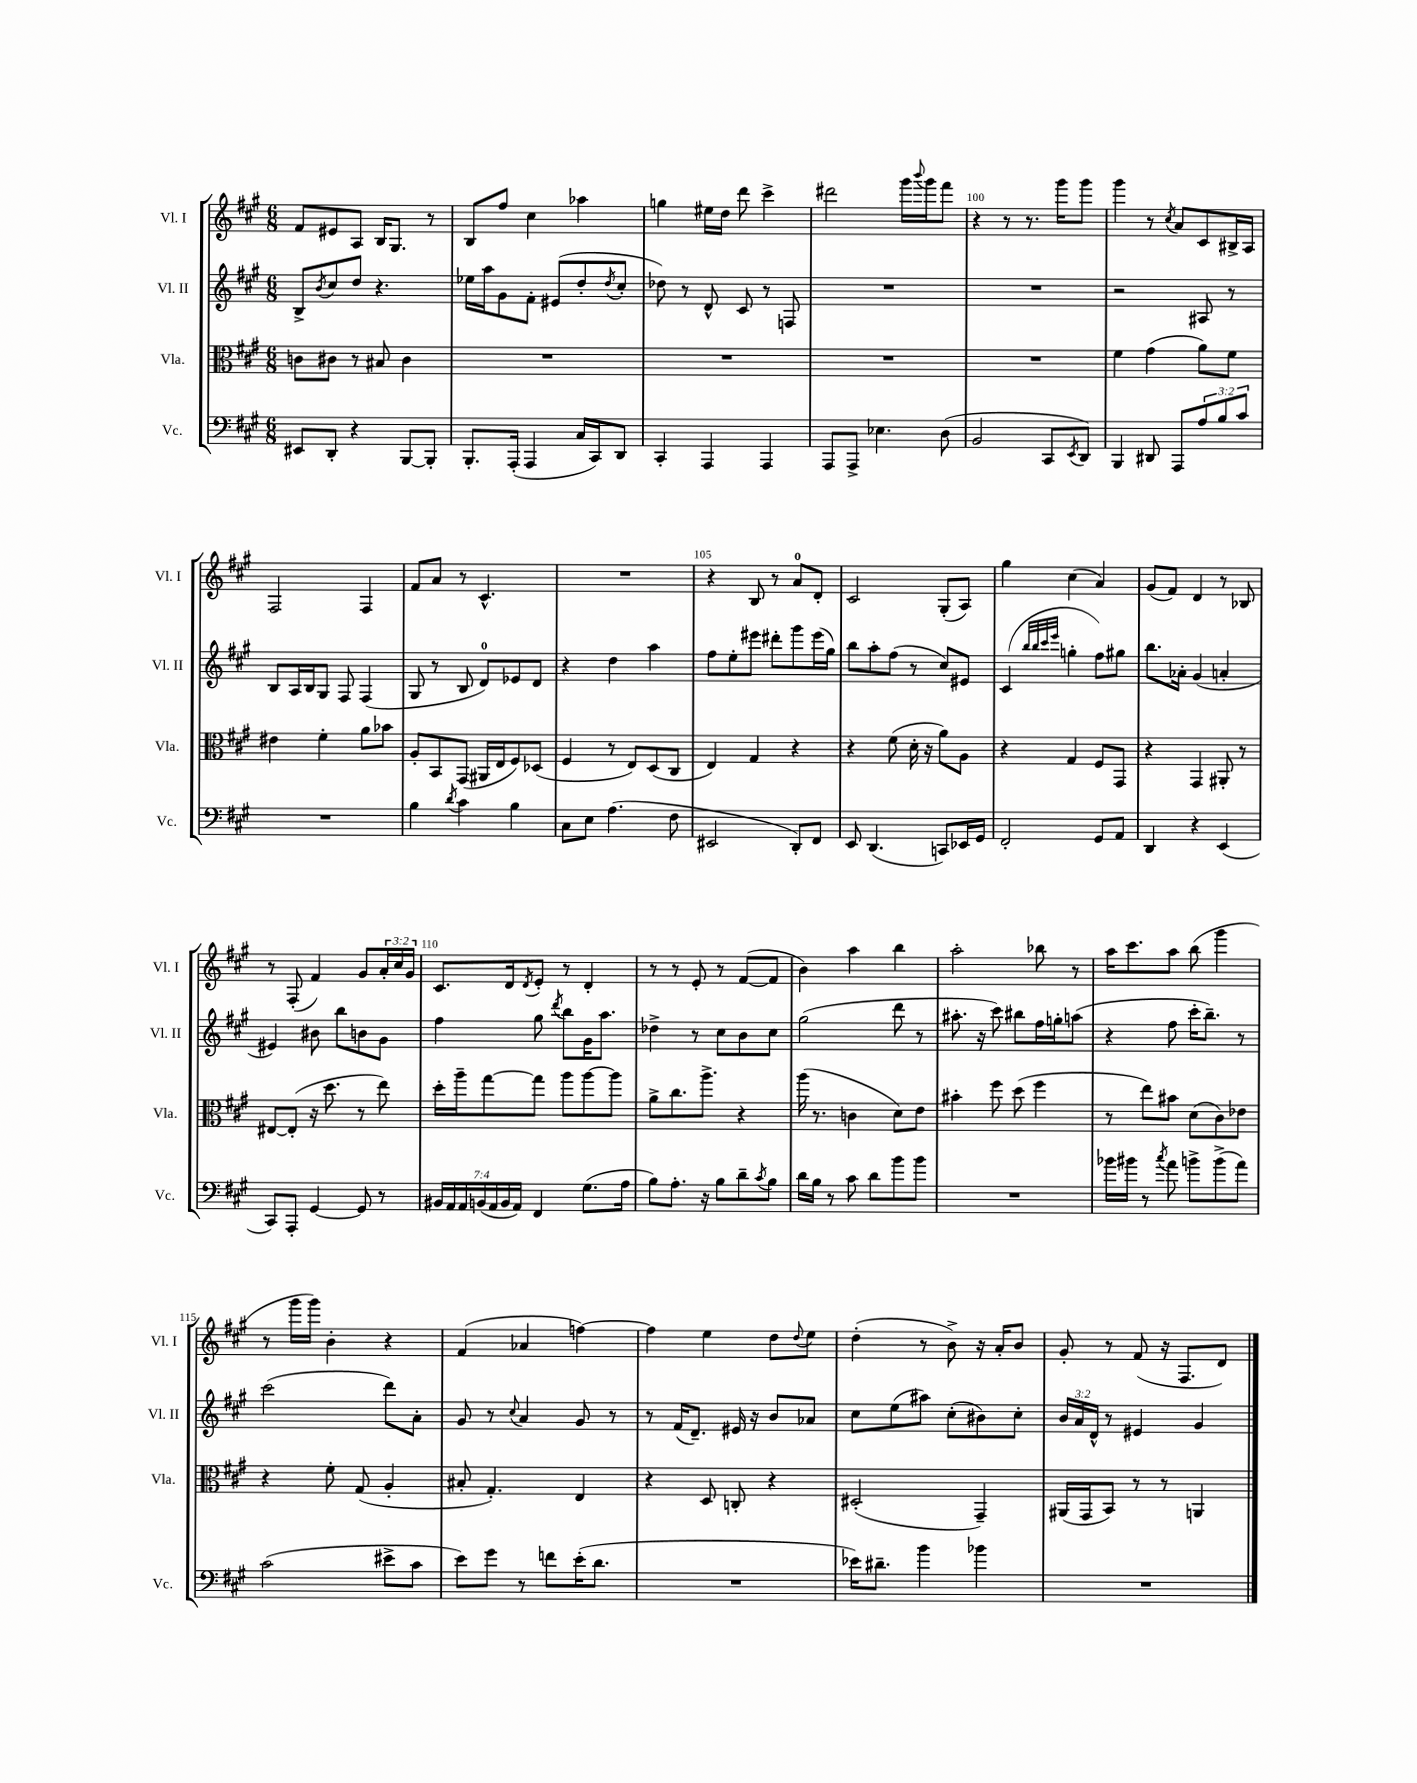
<<
\new StaffGroup <<
\new Staff = "s0" \with { instrumentName = "Vl. I" shortInstrumentName = "Vl. I" } {
    \clef treble \key a \major \numericTimeSignature \time 6/8 \override Staff.TupletNumber.text = #tuplet-number::calc-fraction-text
    fis'8 eis'8 a8 b16 gis8. r8 |
    b8 fis''8 cis''4 aes''4 |
    g''4 eis''16 d''16 d'''8 cis'''4-> |
    dis'''2 gis'''16 \appoggiatura { b'''8 } gis'''16 fis'''8 |
    r4 r8 r8. gis'''16 gis'''8 |
    gis'''4 r8 \acciaccatura { cis''8 } a'8 cis'8 bis16-> a16 |
    fis2 fis4 |
    fis'8 a'8 r8 cis'4.-^ |
    R2. |
    r4 b8 r8 a'8-0 d'8-. |
    cis'2 gis8-.( a8) |
    gis''4 cis''4( a'4) |
    gis'8( fis'8) d'4 r8 bes8 |
    r8 fis8-.( fis'4) gis'8 \tuplet 3/2 { a'16-. cis''16 gis'16 } |
    cis'8. d'16 \acciaccatura { d'8 } e'8-. r8 d'4-. |
    r8 r8 e'8-. r8 fis'8~( fis'8 |
    b'4) a''4 b''4 |
    a''2-. bes''8 r8 |
    a''16 cis'''8. a''8 b''8( gis'''4 |
    r8 gis'''16 gis'''16) b'4-. r4 |
    fis'4( aes'4 f''4~) |
    f''4 e''4 d''8 \appoggiatura { d''8 } e''8 |
    d''4-.( r8 b'8->) r16 a'16-. b'8 |
    gis'8-. r8 fis'8( r16 fis8. d'8) \bar "|." |
}
\new Staff = "s1" \with { instrumentName = "Vl. II" shortInstrumentName = "Vl. II" } {
    \clef treble \key a \major \numericTimeSignature \time 6/8 \override Staff.TupletNumber.text = #tuplet-number::calc-fraction-text
    b8-> \acciaccatura { b'8 } cis''8 d''8 r4. |
    ees''16 a''16 gis'8 fis'8-. eis'8( d''8-. \acciaccatura { d''8 } cis''8-. |
    des''8) r8 d'8-^ cis'8 r8 f8 |
    R2. |
    R2. |
    r2 ais8 r8 |
    b8 a16 b16 gis8 fis8 fis4( |
    gis8 r8 b8 d'8-0) ees'8 d'8 |
    r4 d''4 a''4 |
    fis''8 e''8-. eis'''8 dis'''8-. gis'''8 eis'''16( gis''16) |
    b''8 a''8-. fis''8( r8 cis''8) eis'8 |
    cis'4( \grace { b''32 b''32 cis'''32 e'''32 } g''4-. fis''8) gis''8 |
    b''8. aes'16-. gis'4( a'4-. |
    eis'4) bis'8 b''8 b'8 gis'8 |
    fis''4 gis''8 \acciaccatura { d'''8 } b''8 gis'16 a''8. |
    des''4-> r8 cis''8 b'8 cis''8 |
    gis''2( d'''8 r8 |
    ais''8.-. r16 cis'''8) bis''8 fis''16 g''16-. a''8( |
    r4 fis''8 cis'''16-. b''8.--) r8 |
    cis'''2( d'''8) a'8-. |
    gis'8 r8 \appoggiatura { cis''8 } a'4 gis'8 r8 |
    r8 fis'16( d'8.--) eis'16 r16 b'8 aes'8 |
    cis''8 e''8( ais''8) cis''8-.( bis'8) cis''8-. |
    \tuplet 3/2 { b'16 a'16 d'16-^ } r8 eis'4 gis'4 \bar "|." |
}
\new Staff = "s2" \with { instrumentName = "Vla." shortInstrumentName = "Vla." } {
    \clef alto \key a \major \numericTimeSignature \time 6/8
    c'8 cis'8 r8 bis8 cis'4 |
    R2. |
    R2. |
    R2. |
    R2. |
    fis'4 gis'4( a'8) fis'8 |
    eis'4 fis'4-. a'8 bes'8 |
    a8-. b,8 gis,8( ais,16 e16 fis8) des8( |
    fis4 r8 e8) d8( cis8 |
    e4) gis4 r4 |
    r4 fis'8( d'16-. r16 a'8) a8 |
    r4 gis4 fis8 gis,8 |
    r4 gis,4 ais,8-. r8 |
    eis8~ eis8-.( r16 d''8. r8 e''8) |
    d''16-. a''16-- gis''8~ gis''8 a''8 a''8~ a''8 |
    a'8-> cis''8. a''8.-> r4 |
    a''16( r8. c'4 d'8) e'8 |
    bis'4-. fis''8 d''8( fis''4 |
    r8 e''8) bis'8 d'8( cis'8) ees'8 |
    r4 fis'8-. gis8( a4-. |
    bis8-. gis4.-.) e4 |
    r4 d8 c8-. r4 |
    dis2-.( gis,4--) |
    ais,16( gis,16 b,8) r8 r8 a,4 \bar "|." |
}
\new Staff = "s3" \with { instrumentName = "Vc." shortInstrumentName = "Vc." } {
    \clef bass \key a \major \numericTimeSignature \time 6/8 \override Staff.TupletNumber.text = #tuplet-number::calc-fraction-text
    eis,8 d,8-. r4 b,,8~ b,,8-. |
    b,,8.-. a,,16-.( a,,4 cis16 cis,16) d,8 |
    cis,4-. a,,4 a,,4 |
    a,,8 a,,8-> ees4. d8( |
    b,2 cis,8 \acciaccatura { e,8 } d,8) |
    b,,4 dis,8 a,,8 \tuplet 3/2 { a8 b8 cis'8 } |
    R2. |
    b4 \acciaccatura { d'8 } cis'4 b4 |
    cis8 e8 a4.( fis8 |
    eis,2 d,8-.) fis,8 |
    e,8 d,4.( c,8) ees,16 gis,16 |
    fis,2-. gis,8 a,8 |
    d,4 r4 e,4( |
    cis,8) a,,8-. gis,4~ gis,8 r8 |
    \tuplet 7/4 { bis,16 a,16 a,16 b,16( a,16 b,16 a,16) } fis,4 gis8.( a16 |
    b8) a8.-. r16 b8 d'8-- \acciaccatura { cis'8 } b8 |
    d'16 b16 r8 cis'8 d'8 b'8 b'8 |
    R2. |
    bes'16 bis'16 r8 \acciaccatura { cis''8 } a'8 b'8-> b'8->( a'8) |
    cis'2( eis'8-> cis'8 |
    e'8) gis'8 r8 f'8 e'16-.( d'8. |
    R2. |
    ees'16) dis'8.-- b'4 bes'4 |
    R2. \bar "|." |
}
>>
>>
\layout { \context { \Score currentBarNumber = #96 \override BarNumber.break-visibility = ##(#f #t #t) barNumberVisibility = #(every-nth-bar-number-visible 5) } }
